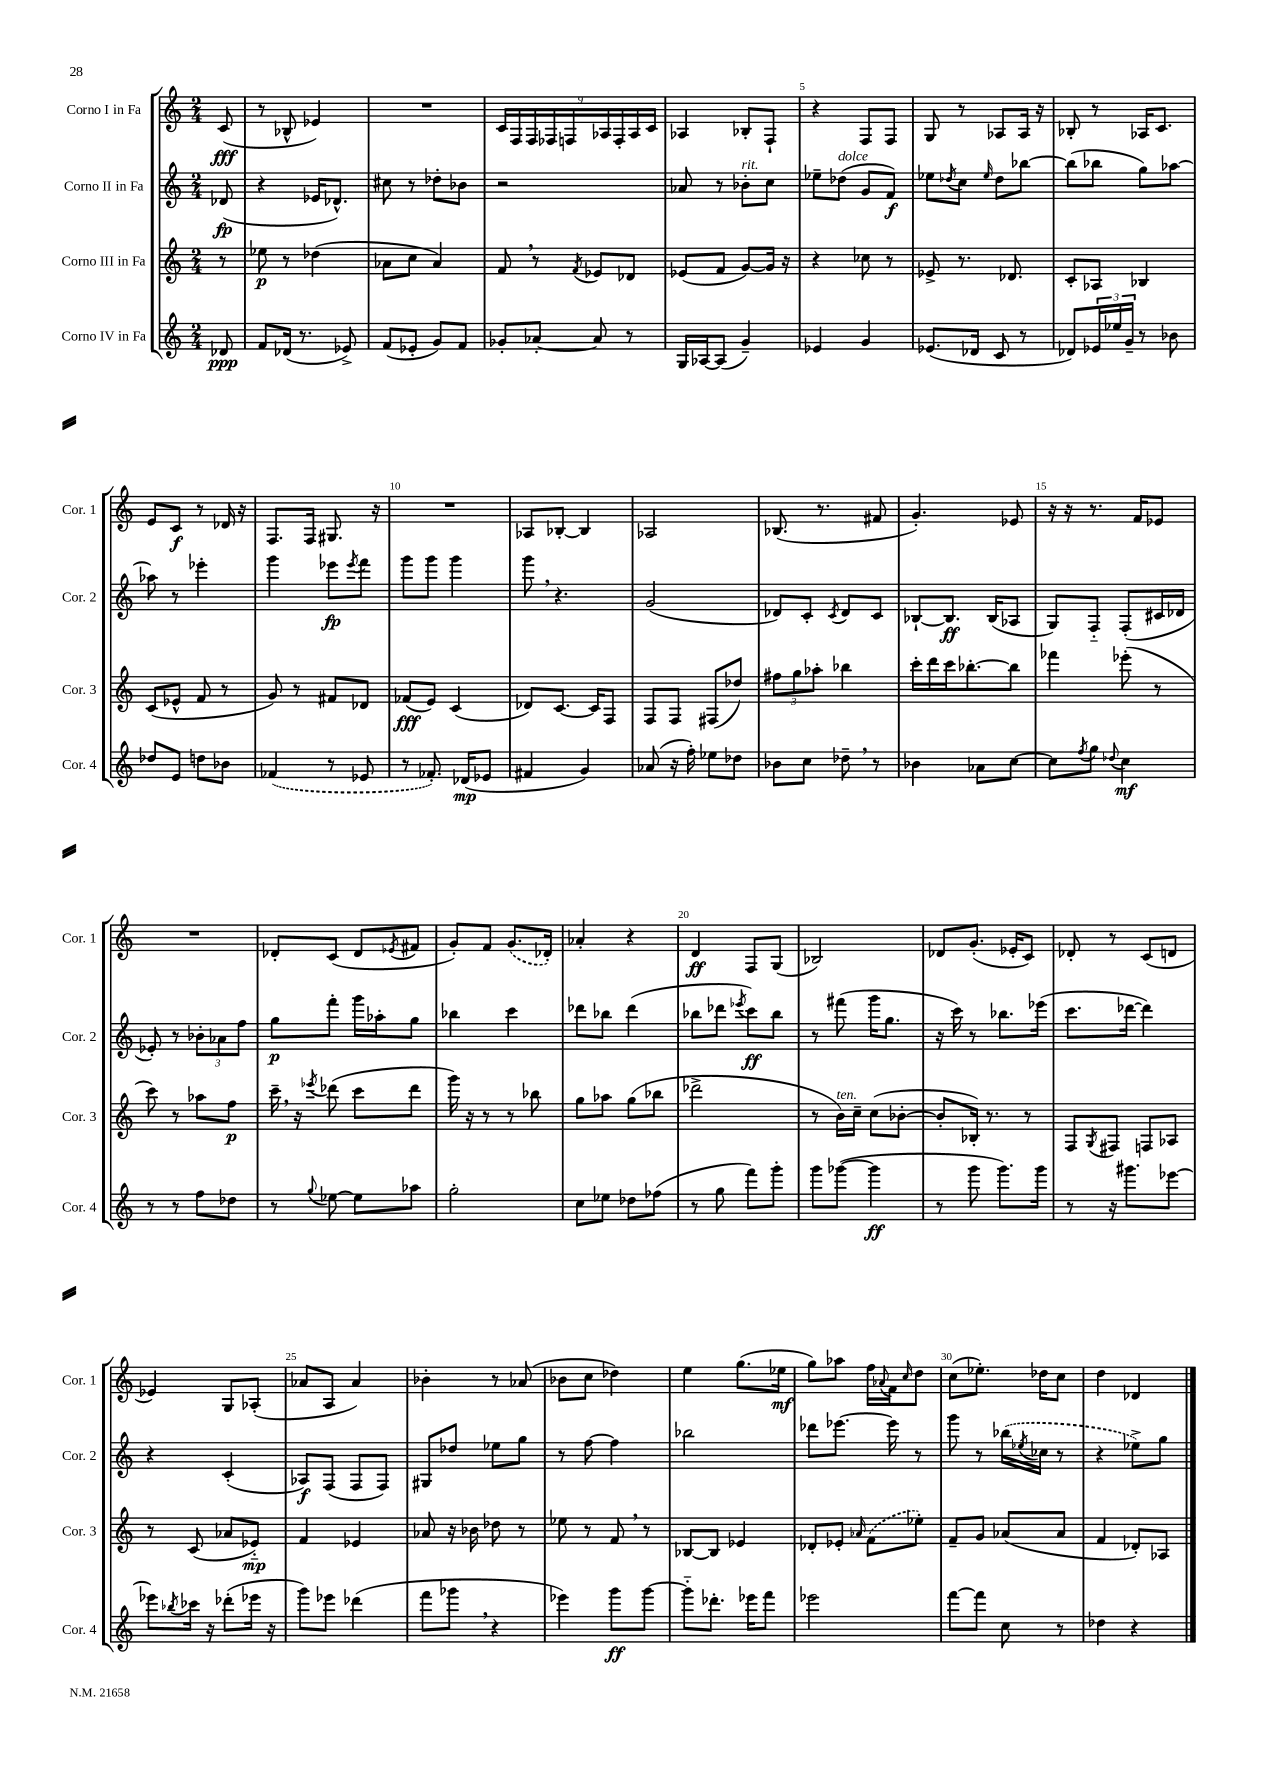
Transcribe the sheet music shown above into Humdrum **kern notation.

**kern	**kern	**kern	**kern
*staff4	*staff3	*staff2	*staff1
*clefG2	*clefG2	*clefG2	*clefG2
*k[]	*k[]	*k[]	*k[]
*M2/4	*M2/4	*M2/4	*M2/4
8d-	8r	(8d-	(8c
=	=	=	=
8f	8ee-	4r	8r
(16d-	8r	.	8B-^^
8.r	.	.	.
.	(4dd-	16e-	4e-)
.	.	8.d-^^)	.
8e-^)	.	.	.
=	=	=	=
(8f	8a-	8cc#	2r
8e-'	8cc	8r	.
8g)	4a-)	8dd-'	.
8f	.	8b-	.
=	=	=	=
8g-'	8f	2r	18c
.	.	.	18F
.	.	.	18F
[8a-'	8r	.	.
.	.	.	18F-
.	.	.	18F
.	8qf	.	.
8a-]	8e-	.	.
.	.	.	18A-
.	.	.	18F'
8r	8d-	.	.
.	.	.	18A-
.	.	.	18c
=	=	=	=
16G	(8e-	8a-	4A-
[16A-	.	.	.
(8A-]	8f	8r	.
4g~)	[8g)	8b-'	8B-'
.	16g]	8cc	8F`
.	16r	.	.
=	=	=	=
4e-	4r	8ee-~	4r
.	.	(8dd-	.
4g	8cc-	8g	8F
.	8r	8f)	8F
=	=	=	=
(8.e-	8e-^	8ee-	8G
.	.	8qdd-	.
.	8.r	8cc	8r
16d-	.	.	.
.	.	16qqee-	.
8c	.	8dd-	8A-
.	8.d-	.	.
8r	.	[8bb-	16A-
.	.	.	16r
=	=	=	=
8d-)	8c'	(8bb-]	8B-'
24e-	8A-	8bb-	8r
24ee-	.	.	.
24g~	.	.	.
8r	4B-	8gg)	16A-
.	.	.	8.c
8b-	.	[8aa-	.
=	=	=	=
8dd-	(8c	8aa-]	8e
8e	8e-^^	8r	8c
8dd	8f	4eee-'	8r
8b-	8r	.	16d-
.	.	.	16r
=	=	=	=
(4f-	8g)	4ggg	8.F
.	8r	.	.
.	.	.	16F
8r	8f#	8eee-	8.G#
.	.	8qeee-	.
8e-	8d-	8fff	.
.	.	.	16r
=	=	=	=
8r	(8f-	8ggg	2r
8.f-')	8e)	8ggg	.
.	(4c	4ggg	.
(16d-	.	.	.
8e-	.	.	.
=	=	=	=
4f#	8d-)	8ggg	8A-
.	[8.c	4.r	[8B-'
4g)	.	.	4B-]
.	16c]	.	.
.	8F	.	.
=	=	=	=
(8a-	8F	(2g	2A-
16r	8F	.	.
16ff')	.	.	.
8ee-	(8F#	.	.
8dd-	8dd-)	.	.
=	=	=	=
8b-	12ff#	8d-)	(8.B-
.	12gg	.	.
8cc	.	8c'	.
.	12aa-'	.	.
.	.	.	8.r
.	.	8qc	.
8dd-~	4bb-	8d-	.
8r	.	8c	8f#
=	=	=	=
4b-	16ccc'	[8B-`	4.g')
.	16ddd	.	.
.	16ccc	8.B-]	.
.	[8.bb-'	.	.
8a-	.	.	.
.	.	(16B-	.
[8cc	8bb-]	8A-	8e-
=	=	=	=
8cc]	4fff-	8G)	16r
.	.	.	16r
8qff	.	.	.
8gg	.	8F'~	8.r
8qqdd-	.	.	.
4cc	(8eee-'	(8F'	.
.	.	.	16f
.	8r	16c#	8e-
.	.	16d-	.
=	=	=	=
8r	8ccc)	8e-')	2r
8r	8r	8r	.
8ff	8aa-	12b-'	.
.	.	12a-	.
8dd-	8ff	.	.
.	.	12ff	.
=	=	=	=
8r	16ccc~	8gg	8d-'
.	16r	.	.
8qqgg	8qeee-	.	.
[8ee-	(8ddd-	8fff'	(8c
8ee-]	8ccc	16ggg	8d-
.	.	16aa-'	.
.	.	.	8qe-
8aa-	8ddd-	8gg	8f#
=	=	=	=
2gg'	16ggg)	4bb-	8g')
.	16r	.	.
.	8r	.	8f
.	8r	4ccc	(8.g
.	8bb-	.	.
.	.	.	16d-')
=	=	=	=
8cc	8gg	8ddd-	4a-'
8ee-	8aa-	8bb-	.
8dd-	(8gg	(4ddd-	4r
(8ff-	8bb-	.	.
=	=	=	=
8r	2ddd-^	8bb-	4d
8gg	.	8ddd-	.
.	.	8qeee-	.
8fff)	.	8ccc)	8F
8ggg'	.	8bb-	(8G
=	=	=	=
8ggg	8r	8r	2B-)
([8ggg-	16b)	(8fff#	.
.	16cc~	.	.
4ggg-]	(8cc	16ggg	.
.	.	8.gg	.
.	[8b-'	.	.
=	=	=	=
8r	8b-']	16r	8d-
.	.	16ccc)	.
8ggg	16B-')	8r	(8.g'
.	8.r	.	.
8.ggg)	.	8.bb-	.
.	.	.	16e-'
.	8r	.	8c)
16ggg	.	(16eee-	.
=	=	=	=
8r	8F	8.ccc	8d-'
.	8qG	.	.
16r	8F#	.	8r
8.ggg#	.	[16ddd-	.
.	8F	4ddd-])	(8c
[8eee-	8A-	.	8d
=	=	=	=
8eee-]	8r	4r	4e-)
8qbb-	.	.	.
16ccc-	(8c	.	.
16r	.	.	.
(8ddd-'	8a-	(4c'	8G
16eee-	8e-'~)	.	(8A-'
16r	.	.	.
=	=	=	=
8ggg)	4f	8A-)	8a-
8eee-	.	(8F	8A
(4ddd-	4e-	8F	4a-)
.	.	8F)	.
=	=	=	=
8fff	8a-	8G#	4b-'
8ggg-	16r	8dd-	.
.	16b-	.	.
4r	8dd-	8ee-	8r
.	8r	8gg	(8a-
=	=	=	=
4eee-)	8ee-	8r	8b-
.	8r	[8ff	8cc
8ggg	8f	4ff]	4dd-)
[8ggg	8r	.	.
=	=	=	=
8ggg'~]	[8B-	2bb-	4ee
8.ddd-'	8B-]	.	.
.	4e-	.	(8.gg
16eee-	.	.	.
8fff	.	.	.
.	.	.	16ee-
=	=	=	=
2eee-	8d-'	8ddd-	8gg)
.	8e-'	[8.eee-	8aa-
.	16qqa-	.	.
.	(8f	.	16ff
.	.	.	8qqa-
.	.	16eee-]	16f
.	.	.	16qqcc
.	8ee-')	8r	8dd
=	=	=	=
[8fff	8f~	8ggg	(8cc
8fff]	8g	8r	8.ee-')
8cc	(8a-	(16bb-	.
.	.	8qee-	.
.	.	16cc-	16dd-
8r	8a-	8r	8cc
=	=	=	=
4dd-	4f	4r	4dd
4r	8d-')	8ee-^)	4d-
.	8A-	8gg	.
==	==	==	==
*-	*-	*-	*-
